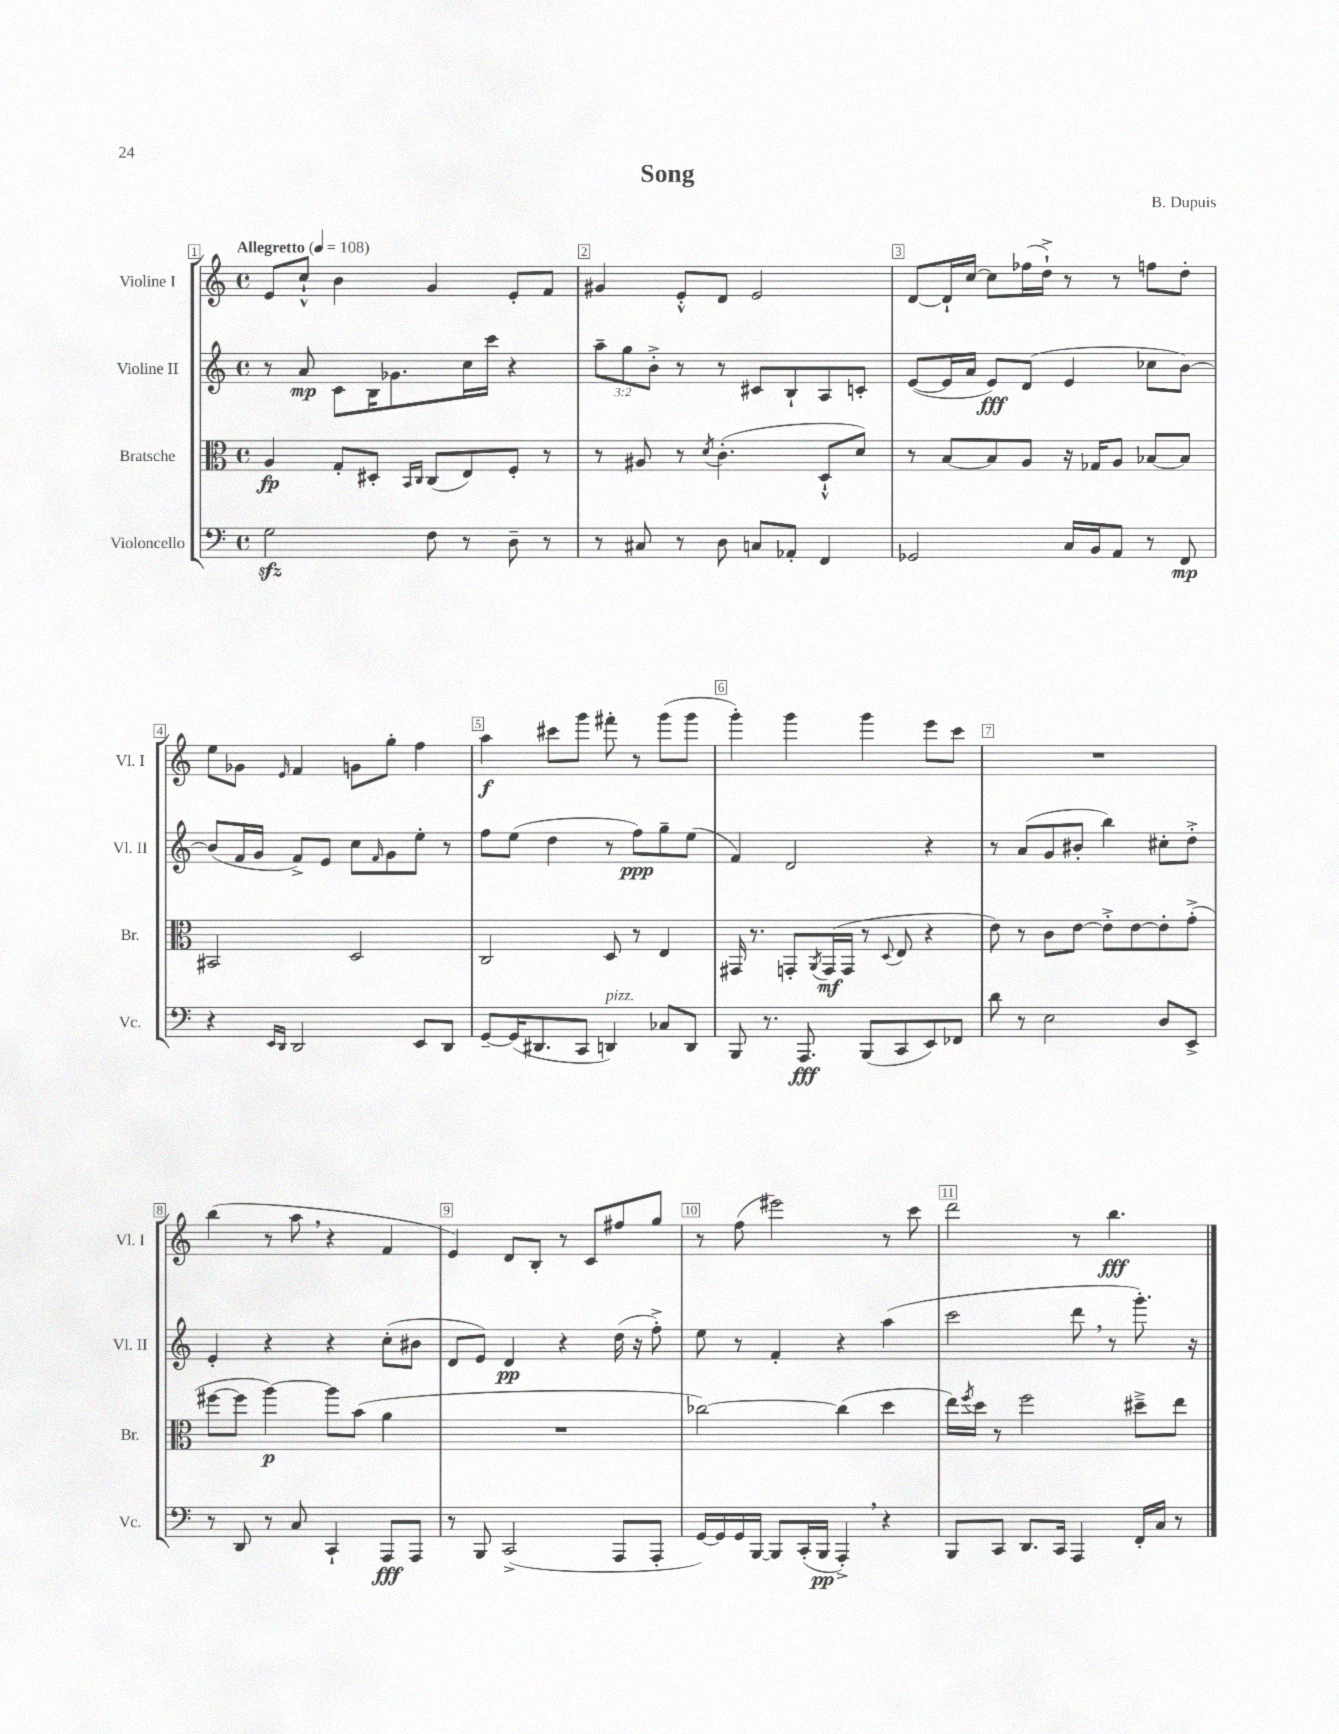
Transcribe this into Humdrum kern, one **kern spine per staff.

**kern	**kern	**kern	**kern
*staff4	*staff3	*staff2	*staff1
*clefF4	*clefC3	*clefG2	*clefG2
*k[]	*k[]	*k[]	*k[]
*M4/4	*M4/4	*M4/4	*M4/4
*met(c)	*met(c)	*met(c)	*met(c)
*MM108	*MM108	*MM108	*MM108
2G	4A	8r	8e
.	.	8a	8cc`^^
.	8G'	8c	4b
.	8D#'	16B	.
.	.	8.g-	.
.	16qqBB	.	.
.	16qqC	.	.
8F	(8C	.	4g
8r	8E)	16cc	.
.	.	16ccc	.
8D~	8F'	4r	8e'
8r	8r	.	8f
=	=	=	=
8r	8r	12aa~	4g#
.	.	12gg	.
8C#	8A#	.	.
.	.	12b'^	.
8r	8r	8r	8e'^^
.	8qd	.	.
8D	(4.c'	8r	8d
8C	.	8c#	2e
8AA-'	.	8B`	.
4FF	8D`^^	8A	.
.	8d)	8c'	.
=	=	=	=
2GG-	8r	([8e	[8d
.	[8B	16e]	16d`]
.	.	16a	[16cc
.	8B]	8e)	8cc]
.	8A	(8d	(16ff-
.	.	.	16dd`^)
16C	16r	4e	8r
16BB	16G-	.	.
8AA	8A	.	8r
8r	[8B-	8cc-	8ff
8FF	8B-]	[8b)	8dd'
=	=	=	=
4r	2BB#	(8b]	8ee
.	.	16f	8g-
.	.	16g	.
16qqEE	.	.	.
16qqDD	.	.	16qqe
2DD	.	8f^)	4f
.	.	8e	.
.	2D	8cc	8g
.	.	16qqf	.
.	.	8g	8gg'
8EE	.	8ee'	4ff
8DD	.	8r	.
=	=	=	=
[8GG~	2C	8ff	4aa
(16GG]	.	(8ee	.
8.DD#	.	.	.
.	.	4dd	8ccc#
8CC	.	.	8ggg
4DD)	8D	8r	8fff#'
.	8r	8ff)	8r
8C-	4E	8gg~	(8ggg
8DD	.	(8ee	8ggg
=	=	=	=
8BBB	16GG#	4f)	4ggg')
.	8.r	.	.
8.r	.	.	.
.	8GG'	2d	4ggg
8.AAA	.	.	.
.	8qAA	.	.
.	(16GG	.	.
.	16GG	.	.
(8BBB	8r	.	4ggg
.	8qqD	.	.
8CC	8E	.	.
8EE)	4r	4r	8eee
8FF-	.	.	8ccc
=	=	=	=
8d	8e)	8r	1r
8r	8r	(8a	.
2E	8c	8g	.
.	[8e	8b#'	.
.	8e'^]	4bb)	.
.	[8e	.	.
8D	8e']	8cc#'	.
8EE^	(8g'^	8dd'^	.
=	=	=	=
8r	[8ff#	4e'	(4bb
8DD	8ff#]	.	.
8r	[4aa)	4r	8r
8C	.	.	8aa
4CC`	8aa]	4r	4r
.	(8b	.	.
8AAA	4a	(8cc'	4f
8AAA	.	8b#	.
=	=	=	=
8r	1r	8d	4e)
8BBB	.	8e)	.
(2CC^	.	4d	8d
.	.	.	8B'
.	.	4r	8r
.	.	.	8c
8AAA	.	(16dd	8ff#
.	.	16r	.
8AAA'	.	8ff'^)	8gg
=	=	=	=
[16GG)	[2cc-)	8ee	8r
16GG]	.	.	.
16GG	.	8r	(8ff
[16BBB	.	.	.
8BBB]	.	4f'	2eee#)
(16CC'	.	.	.
16BBB	.	.	.
4AAA'^)	(4cc-]	4r	.
4r	4dd	(4aa	8r
.	.	.	8ccc
=	=	=	=
8BBB	16ee)	2ccc	2ddd
.	8qff	.	.
.	16dd	.	.
8CC	8r	.	.
8.DD	2ff	.	.
16CC	.	.	.
4AAA	.	8ddd	8r
.	.	8r	4.bb
16FF'	8dd#~^	8.ggg')	.
16C	.	.	.
8r	8ee	.	.
.	.	16r	.
==	==	==	==
*-	*-	*-	*-
